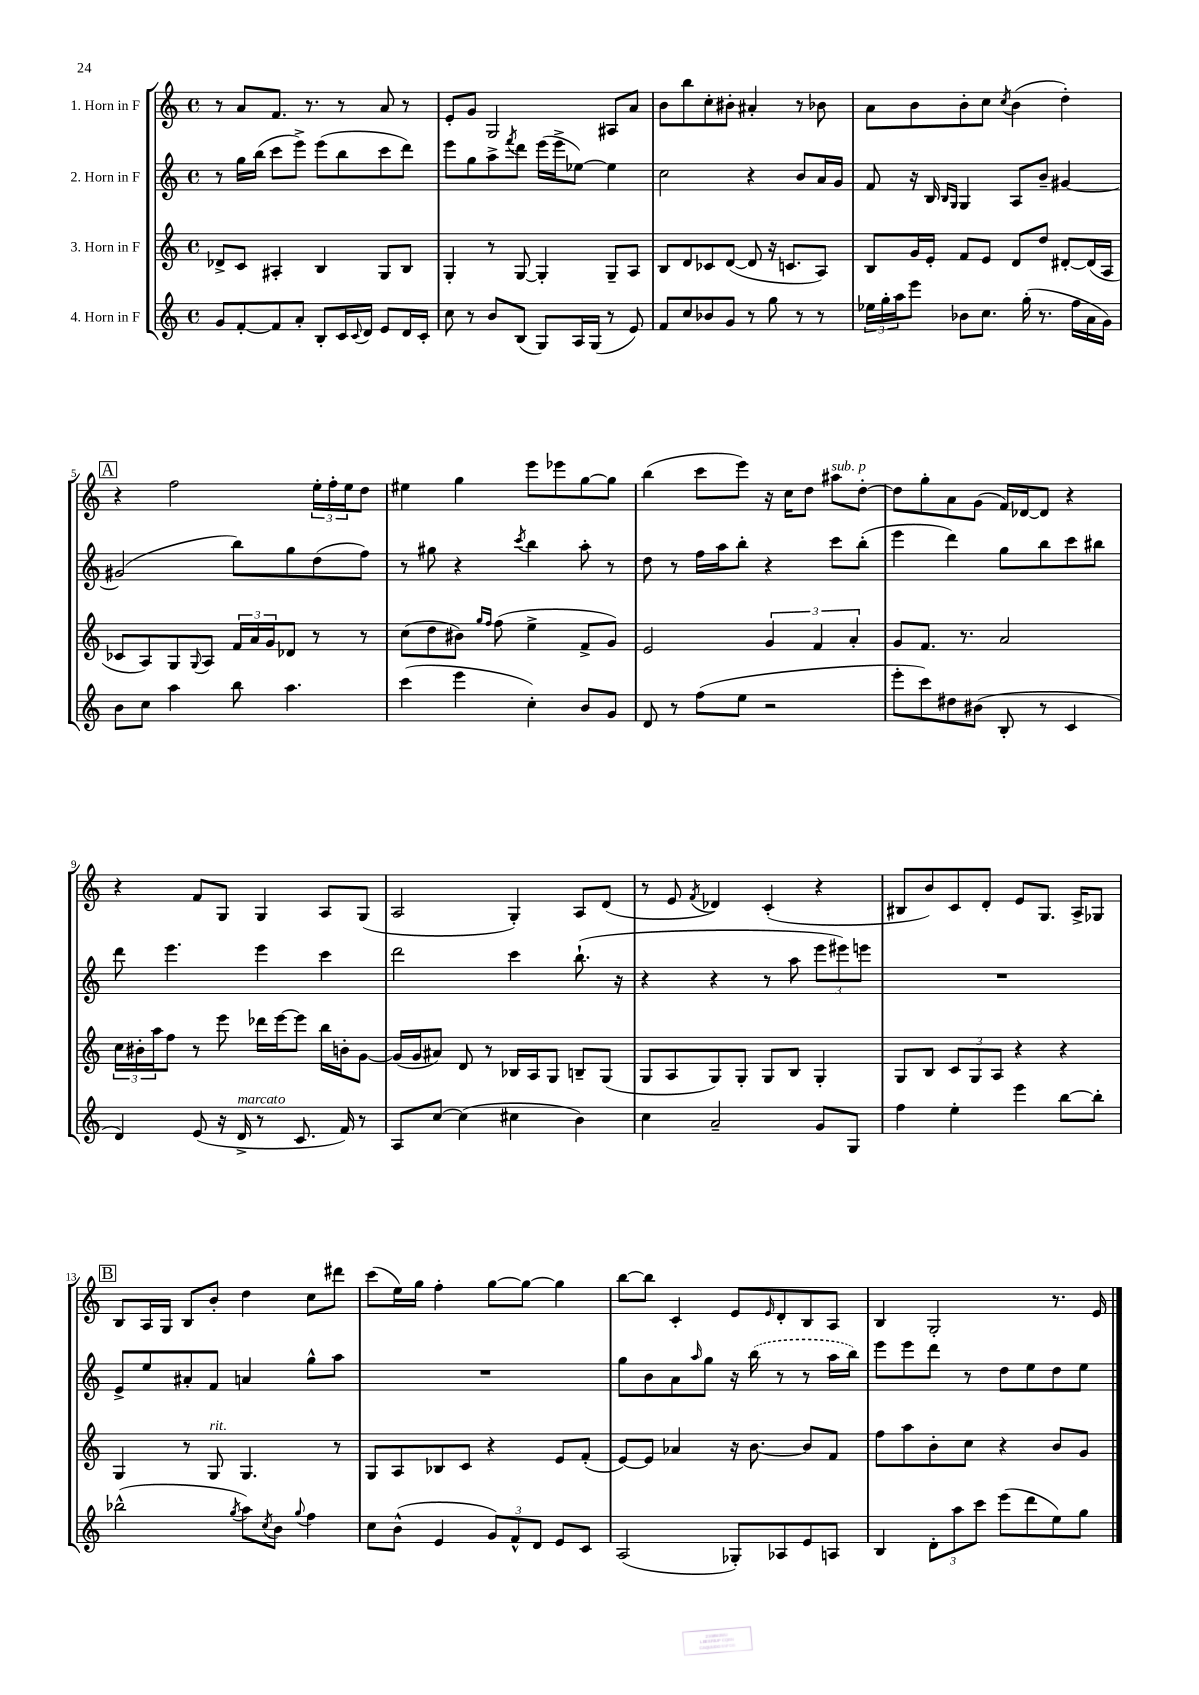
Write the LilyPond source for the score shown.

<<
\new StaffGroup <<
\new Staff = "s0" \with { instrumentName = "1. Horn in F" } {
    \clef treble \key c \major \defaultTimeSignature \time 4/4
    r8 a'8 f'8. r8. r8 a'8 r8 |
    e'8-. g'8 g2 ais8 a'8 |
    b'8 b''8 c''8-. bis'8-. ais'4-. r8 bes'8 |
    a'8 b'8 b'8-. c''8 \acciaccatura { c''8 } b'4( d''4-.) |
    \mark \markup { \box "A" } r4 f''2 \tuplet 3/2 { e''16-. f''16-. e''16 } d''8 |
    eis''4 g''4 e'''8 ees'''8 g''8~ g''8 |
    b''4( c'''8 e'''8) r16 c''16 d''8 ais''8^\markup { \italic "sub. p" } d''8~-. |
    d''8 g''8-. a'8 g'8( f'16) des'16~ des'8 r4 |
    r4 f'8 g8 g4 a8 g8( |
    a2 g4-.) a8 d'8( |
    r8 e'8 \acciaccatura { f'8 } des'4) c'4-.( r4 |
    bis8 b'8) c'8 d'8-. e'8 g8. a16-> ges8 |
    \mark \markup { \box "B" } b8 a16 g16 b8 b'8-. d''4 c''8 dis'''8 |
    c'''8( e''16) g''16 f''4-. g''8~ g''8~ g''4 |
    b''8~ b''8 c'4-. e'8 \grace { e'16 } d'8-. b8 a8 |
    b4 g2-. r8. e'16 \bar "|." |
}
\new Staff = "s1" \with { instrumentName = "2. Horn in F" } {
    \clef treble \key c \major \defaultTimeSignature \time 4/4
    r8 g''16 b''16( c'''8 e'''8->) e'''8( b''8 c'''8 d'''8) |
    e'''8 g''8 a''8-> \acciaccatura { f'''8 } d'''8 e'''16( e'''16-> ees''8~) ees''4 |
    c''2 r4 b'8 a'16 g'16 |
    f'8 r16 b16 \grace { b16 g16 } g4 a8 b'8-- gis'4~ |
    \mark \markup { \box "A" } gis'2( b''8) g''8 d''8( f''8) |
    r8 gis''8 r4 \acciaccatura { c'''8 } b''4 a''8-. r8 |
    d''8 r8 f''16 a''16 b''8-. r4 c'''8 b''8-.( |
    e'''4 d'''4) g''8 b''8 c'''8 bis''8 |
    d'''8 e'''4. e'''4 c'''4 |
    d'''2 c'''4 b''8.-!( r16 |
    r4 r4 r8 a''8 \tuplet 3/2 { e'''8 eis'''8) e'''8 } |
    R1 |
    \mark \markup { \box "B" } e'8-> e''8 ais'8-. f'8 a'4 g''8-^ a''8 |
    R1 |
    g''8 b'8 a'8 \grace { a''16 } g''8 r16 \once \slurDashed b''16( r8 r8 a''16 b''16) |
    e'''8 e'''8 d'''8 r8 d''8 e''8 d''8 e''8 \bar "|." |
}
\new Staff = "s2" \with { instrumentName = "3. Horn in F" } {
    \clef treble \key c \major \defaultTimeSignature \time 4/4
    des'8-> c'8 ais4-. b4 g8 b8 |
    g4-. r8 g8~ g4-. g8-- a8 |
    b8 d'8 ces'8 d'8~( d'8 r16 c'8. a8) |
    b8 g'16 e'16-. f'8 e'8 d'8 d''8 dis'8~-. dis'16( a16 |
    \mark \markup { \box "A" } ces'8 a8) g8 \appoggiatura { g8 } a8 \tuplet 3/2 { f'16 a'16 g'16 } des'8 r8 r8 |
    c''8( d''8 bis'8) \grace { g''16 f''16 } f''8( e''4-> f'8-> g'8) |
    e'2 \tuplet 3/2 { g'4 f'4 a'4-. } |
    g'8 f'8. r8. a'2 |
    \tuplet 3/2 { c''16 bis'16-. a''16 } f''8 r8 e'''8 des'''16 e'''16~ e'''8 b''16 b'16-. g'8~ |
    g'16( g'16 ais'8) d'8 r8 bes16 a16 g8 b8-- g8( |
    g8 a8 g8) g8-. g8 b8 g4-. |
    g8 b8 \tuplet 3/2 { c'8 g8 a8 } r4 r4 |
    \mark \markup { \box "B" } g4 r8 g8^\markup { \italic "rit." } g4. r8 |
    g8 a8 bes8 c'8 r4 e'8 f'8-.( |
    e'8~) e'8 aes'4 r16 b'8.~ b'8 f'8 |
    f''8 a''8 b'8-. c''8 r4 b'8 g'8 \bar "|." |
}
\new Staff = "s3" \with { instrumentName = "4. Horn in F" } {
    \clef treble \key c \major \defaultTimeSignature \time 4/4
    g'8 f'8~-. f'8 a'8-. b8-. c'16 \appoggiatura { c'8 } d'16 e'8 d'16 c'16-. |
    c''8 r8 b'8 b8( g8) a16 g16( r8 e'8) |
    f'8 c''8 bes'8 g'8 r8 g''8 r8 r8 |
    \tuplet 3/2 { ees''16 g''16-. a''16 } e'''8 bes'8 c''8. g''16-.( r8. f''16 a'16 g'16) |
    \mark \markup { \box "A" } b'8 c''8 a''4 b''8 a''4. |
    c'''4( e'''4 c''4-.) b'8 g'8 |
    d'8 r8 f''8( e''8 r2 |
    e'''8-. c'''8) dis''8 bis'8( b8-. r8 c'4 |
    d'4) e'8( r16 d'16->^\markup { \italic "marcato" } r8 c'8. f'16) r8 |
    a8 c''8~ c''4( cis''4 b'4) |
    c''4 a'2-- g'8 g8 |
    f''4 e''4-. e'''4 b''8~ b''8-. |
    \mark \markup { \box "B" } bes''2-^( \acciaccatura { g''8 } a''8) \acciaccatura { c''8 } b'8 \appoggiatura { g''8 } f''4 |
    c''8 b'8-^( e'4 \tuplet 3/2 { g'8) f'8-^ d'8 } e'8 c'8 |
    a2( ges8-.) aes8 e'8 a8 |
    b4 \tuplet 3/2 { d'8-. a''8 c'''8 } e'''8( d'''8 e''8) g''8 \bar "|." |
}
>>
>>
